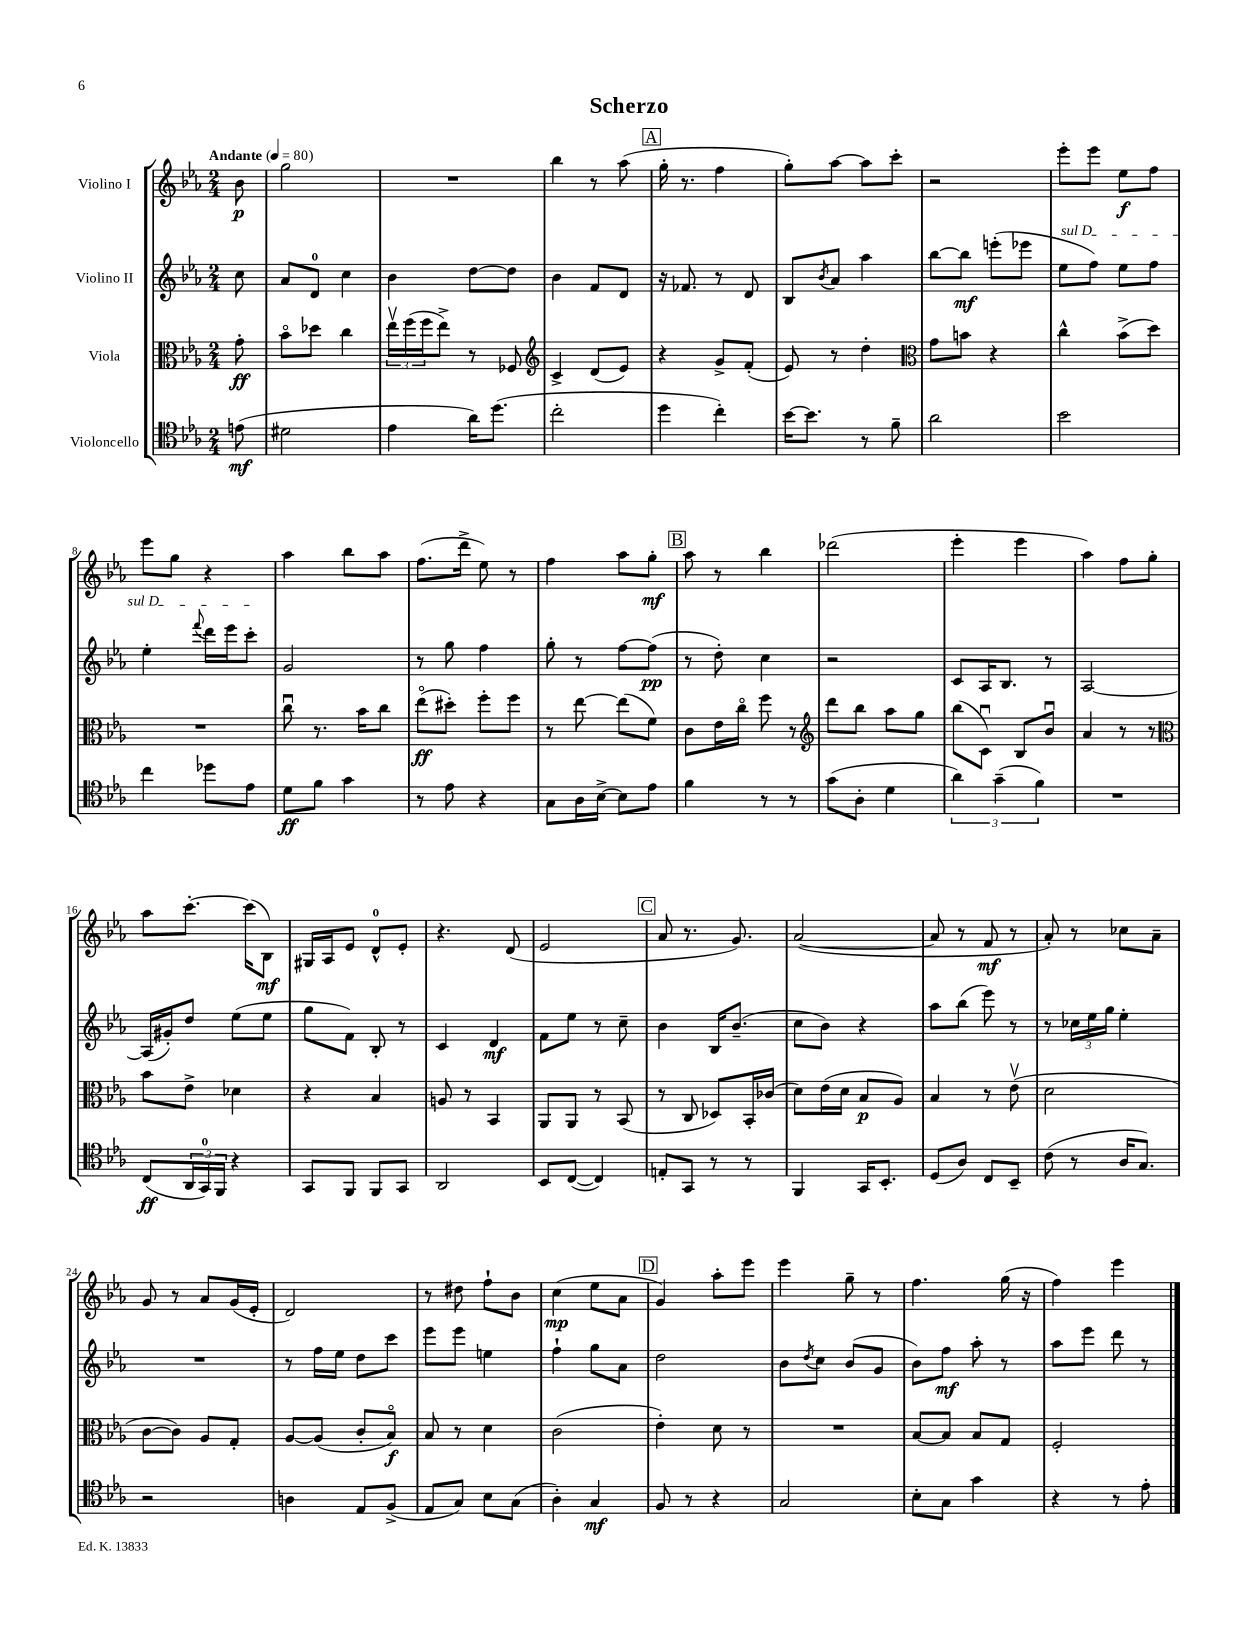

**kern	**kern	**kern	**kern
*staff4	*staff3	*staff2	*staff1
*clefC4	*clefC3	*clefG2	*clefG2
*k[b-e-a-]	*k[b-e-a-]	*k[b-e-a-]	*k[b-e-a-]
*M2/4	*M2/4	*M2/4	*M2/4
*MM80	*MM80	*MM80	*MM80
(8e	8g'	8cc	8b-
=	=	=	=
2d#	8b-o	8a-	2gg
.	8dd-	8d	.
.	4cc	4cc	.
=	=	=	=
4e-	24ee-v	4b-	2r
.	(24ff	.	.
.	24ff	.	.
.	8ee-^)	.	.
16a-)	8r	[8dd	.
(8.dd	.	.	.
.	8F-	8dd]	.
=	=	=	=
*	*clefG2	*	*
2cc'	4c^	4b-	4bb-
.	(8d	8f	8r
.	8e-)	8d	(8aa-
=	=	=	=
4dd	4r	16r	16gg'
.	.	8.f-	8.r
4cc')	8g^	8r	4ff
.	(8f'	8d	.
=	=	=	=
[16b-	8e-)	8B-	8gg')
8.b-]	.	.	.
.	.	8qb-	.
.	8r	8a-	[8aa-
8r	4dd'	4aa-	8aa-]
8f~	.	.	8ccc'
=	=	=	=
*	*clefC3	*	*
2a-	8g	[8bb-	2r
.	8b	8bb-]	.
.	4r	(8eee'	.
.	.	8eee-	.
=	=	=	=
2b-	4cc^^	8ee-	8eee-'
.	.	8ff)	8eee-
.	(8b-^	8ee-	8ee-
.	8dd)	8ff	8ff
=	=	=	=
4cc	2r	4ee-'	8eee-
.	.	.	8gg
.	.	8qqfff	.
8dd-	.	16ddd	4r
.	.	16eee-	.
8e-	.	8ccc'	.
=	=	=	=
8d	8ccu	2g	4aa-
8f	8.r	.	.
4g	.	.	8bb-
.	16b-	.	.
.	8cc	.	8aa-
=	=	=	=
8r	(8ee-o	8r	(8.ff
8e-	8dd#')	8gg	.
.	.	.	16ddd^
4r	8ff'	4ff	8ee-)
.	8ff	.	8r
=	=	=	=
8G	8r	8gg'	4ff
16A-	[8ee-	8r	.
[16B-^	.	.	.
8B-]	(8ee-]	[8ff	8aa-
8e-	8f)	(8ff]	8gg'
=	=	=	=
4f	8c	8r	8aa-
.	16e-	8dd')	8r
.	16cco	.	.
8r	8ff	4cc	4bb-
8r	8r	.	.
=	=	=	=
*	*clefG2	*	*
(8g	8ddd	2r	(2ddd-
8A-'	8bb-	.	.
4d	8aa-	.	.
.	8gg	.	.
=	=	=	=
6a-)	(8bb-	8c	4eee-'
.	8cu)	16A-	.
(6g~	.	.	.
.	.	8.B-	.
.	8B-	.	4eee-
6f)	.	.	.
.	8b-u	8r	.
=	=	=	=
2r	4a-	[2A-	4aa-)
.	8r	.	8ff
.	8r	.	8gg'
=	=	=	=
*	*clefC3	*	*
(8C	8b-	(16A-]	8aa-
.	.	16g#')	.
24AA-	8e-^	8dd	[8.ccc'
24GG)	.	.	.
24FF	.	.	.
4r	4d-	(8ee-	.
.	.	.	(16ccc]
.	.	8ee-	8B-)
=	=	=	=
8GG	4r	8gg	16G#
.	.	.	16A-
8FF	.	8f)	8e-
8FF	4B-	8B-'	8d^^
8GG	.	8r	8e-'
=	=	=	=
2AA-	8A	4c	4.r
.	8r	.	.
.	4BB-	4d	.
.	.	.	(8d
=	=	=	=
8BB-	8AA-	8f	2e-
([8C	8AA-	8ee-	.
4C])	8r	8r	.
.	(8BB-	8cc~	.
=	=	=	=
8E'	8r	4b-	8a-
8GG	8C	.	8.r
8r	8D-)	16B-	.
.	.	(8.b-~	8.g)
8r	16BB-'	.	.
.	(16c-	.	.
=	=	=	=
4FF	8d)	8cc	([2a-
.	(16e-	8b-)	.
.	16d	.	.
16GG	8B-	4r	.
8.BB-'	.	.	.
.	8A-)	.	.
=	=	=	=
(8D	4B-	8aa-	8a-]
8A-)	.	(8bb-	8r
8C	8r	8eee-)	8f
8BB-~	(8e-v	8r	8r
=	=	=	=
(8c	2d	8r	8a-')
8r	.	24cc-	8r
.	.	24ee-	.
.	.	24gg	.
16A-	.	4ee-'	8cc-
8.G)	.	.	.
.	.	.	8a-~
=	=	=	=
2r	[8c	2r	8g
.	8c])	.	8r
.	8A-	.	8a-
.	8G'	.	(16g
.	.	.	16e-'
=	=	=	=
4A	[8A-	8r	2d)
.	(8A-]	16ff	.
.	.	16ee-	.
8E-	8c'	8dd	.
(8F^	8B-o)	8ccc	.
=	=	=	=
8E-	8B-	8eee-	8r
8G)	8r	8eee-	8dd#
8B-	4d	4ee	8ff`
(8G	.	.	8b-
=	=	=	=
4A-')	(2c	4ff`	(4cc
4G	.	8gg	8ee-
.	.	8a-	8a-
=	=	=	=
8F	4e-')	2dd	4g)
8r	.	.	.
4r	8d	.	8aa-'
.	8r	.	8eee-
=	=	=	=
2G	2r	8b-	4eee-
.	.	8qdd	.
.	.	8cc	.
.	.	(8b-	8gg~
.	.	8g	8r
=	=	=	=
8B-'	[8B-	8b-)	4.ff
8G	8B-]	8ff	.
4g	8B-	8aa-'	.
.	8G	8r	(16gg
.	.	.	16r
=	=	=	=
4r	2F'	8aa-	4ff)
.	.	8eee-	.
8r	.	8ddd	4eee-
8e-'	.	8r	.
==	==	==	==
*-	*-	*-	*-
